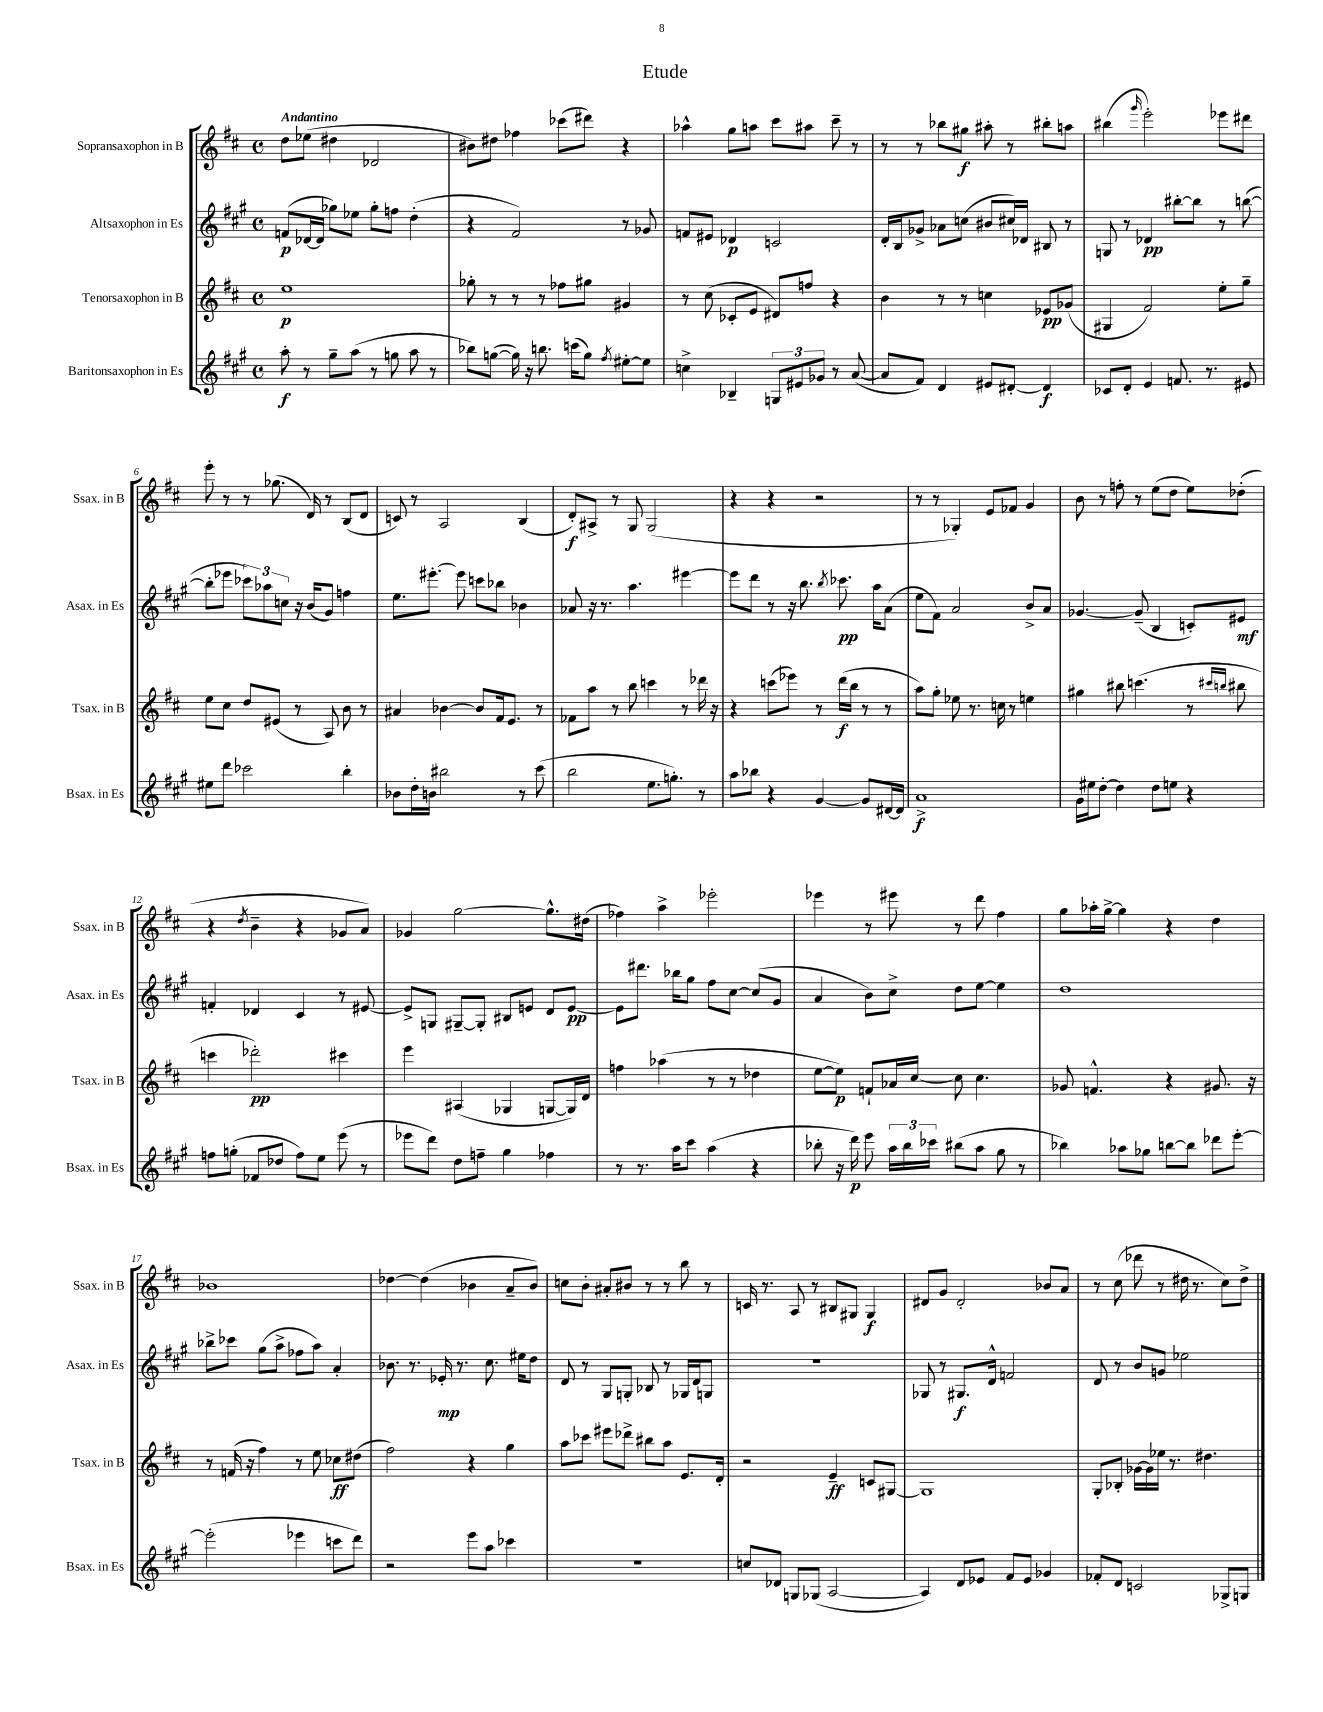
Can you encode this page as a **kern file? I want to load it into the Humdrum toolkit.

**kern	**dynam	**kern	**dynam	**kern	**dynam	**kern	**dynam
*part4	*part4	*part3	*part3	*part2	*part2	*part1	*part1
*staff4	*staff4	*staff3	*staff3	*staff2	*staff2	*staff1	*staff1
*I"Baritonsaxophon in Es	*	*I"Tenorsaxophon in B	*	*I"Altsaxophon in Es	*	*I"Sopransaxophon in B	*
*I'Bsax. in Es	*	*I'Tsax. in B	*	*I'Asax. in Es	*	*I'Ssax. in B	*
*clefG2	*	*clefG2	*	*clefG2	*	*clefG2	*
*k[f#c#g#]	*	*k[f#c#]	*	*k[f#c#g#]	*	*k[f#c#]	*
*M4/4	*	*M4/4	*	*M4/4	*	*M4/4	*
*met(c)	*	*met(c)	*	*met(c)	*	*met(c)	*
=1	=1	=1	=1	=1	=1	=1	=1
!	!	!	!	!	!	!LO:TX:a:B:t=Andantino	!
8aa'\	f	1ee	p	(8fn/L	p	8dd\L	.
8r	.	.	.	[16d-X/L	.	(8ee-X\J	.
.	.	.	.	16d-/JJ]	.	.	.
8gg#~\L	.	.	.	8gg-X\L)	.	4dd#X\	.
(8aa\J	.	.	.	8ee-X\J	.	.	.
8r	.	.	.	8gg-'\L	.	2d-X/	.
8ggn\	.	.	.	8ffn\J	.	.	.
8aa\	.	.	.	(4dd'\	.	.	.
8r	.	.	.	.	.	.	.
=2	=2	=2	=2	=2	=2	=2	=2
8bb-X\L)	.	8gg-X'\	.	4r	.	8b#X\L)	.
([8ggn\J	.	8r	.	.	.	8dd#X\J	.
16gg\])	.	8r	.	2f#/)	.	4ff-X\	.
16r	.	.	.	.	.	.	.
8.bbn\	.	8r	.	.	.	.	.
.	.	8ff-X\L	.	.	.	(8ccc-X\L	.
(16cccn\KL	.	.	.	.	.	.	.
8gg\J)	.	8gg#X\J	.	.	.	8ddd#X\J)	.
8qff#/	.	.	.	.	.	.	.
[8ee#X'\L	.	4g#X/	.	8r	.	4r	.
8ee#\J]	.	.	.	8g-X/	.	.	.
=3	=3	=3	=3	=3	=3	=3	=3
4ccn^\	.	8r	.	8fn/L	.	4aa-X^^\	.
.	.	(8cc#\	.	8e#X/J	.	.	.
4B-X~/	.	8c-X'/L	.	4d-X/	p	8gg\L	.
.	.	8e/J	.	.	.	8aan\J	.
12Gn/L	.	8d#X/L)	.	2cn/	.	8ccc#\L	.
12e#X/	.	.	.	.	.	.	.
.	.	8ffn/J	.	.	.	8aa#X\J	.
12g-X/J	.	.	.	.	.	.	.
8r	.	4r	.	.	.	8ccc#~\	.
([8a/	.	.	.	.	.	8r	.
=4	=4	=4	=4	=4	=4	=4	=4
8a/L]	.	4b\	.	16d'/LL	.	8r	.
.	.	.	.	16B/J	.	.	.
8f#/J)	.	.	.	8g-X^/J	.	8r	.
4d/	.	8r	.	8a-X\L	.	8bb-X\L	.
.	.	8r	.	(8ccn\J	.	8gg#X\J	f
8e#X/L	.	4ccn\	.	8b#X/L	.	8aa#X'\	.
[8d#X'/J	.	.	.	16cc#X/L)	.	8r	.
.	.	.	.	16d-X/JJ	.	.	.
4d#/]	f	8e-X/L	pp	8B#X/	.	8bb#X'\L	.
.	.	(8g-X/J	.	8r	.	8aan\J	.
=5	=5	=5	=5	=5	=5	=5	=5
8c-X/L	.	4G#X/	.	8Gn/	.	(4bb#X\	.
8d'/J	.	.	.	8r	.	.	.
.	.	.	.	.	.	16qqggg/	.
4e/	.	2f#/)	.	4d-X/	pp	2eee'\)	.
8.fn/	.	.	.	[8bb#X'\L	.	.	.
.	.	.	.	8bb#\J]	.	.	.
8.r	.	.	.	.	.	.	.
.	.	8ee'\L	.	8r	.	8eee-X\L	.
8e#X/	.	8gg~\J	.	([8bbn\	.	8ddd#X\J	.
!!LO:LB:g=z
=6	=6	=6	=6	=6	=6	=6	=6
8ee#X\L	.	8ee\L	.	8bb'\L]	.	8eee'\	.
8ddd\J	.	8cc#\J	.	8eee-X\J	.	8r	.
2ccc-X\	.	8dd/L	.	12ccc-X\L)	.	8r	.
.	.	.	.	12aa-X\	.	.	.
.	.	(8e#X/J	.	.	.	(8.gg-X\	.
.	.	.	.	12ccn\J	.	.	.
.	.	8r	.	16r	.	.	.
.	.	.	.	(16b/KL	.	16d/)	.
.	.	8A/)	.	8g#/J)	.	8r	.
4bb'\	.	8b\	.	4ffn\	.	(8B/L	.
.	.	8r	.	.	.	8d/J	.
=7	=7	=7	=7	=7	=7	=7	=7
8b-X\L	.	4a#X/	.	8.ee\L	.	8cn/)	.
16dd'\L	.	.	.	.	.	8r	.
16bn\JJ	.	.	.	[8.eee#X'\J	.	.	.
2bb#X\	.	[4b-X\	.	.	.	2A/	.
.	.	.	.	8eee#\]	.	.	.
.	.	8b-/L]	.	8cccn\L	.	.	.
.	.	16f#/k	.	8bb-X\J	.	.	.
.	.	8.e/J	.	.	.	.	.
8r	.	.	.	4b-X\	.	(4B/	.
(8ccc#\	.	8r	.	.	.	.	.
=8	=8	=8	=8	=8	=8	=8	=8
2bb\	.	8f-X\L	.	8a-X/	.	8d'/L)	f
.	.	8aa\J	.	16r	.	8A#X^/J	.
.	.	.	.	8.r	.	.	.
.	.	8r	.	.	.	8r	.
.	.	8bb\	.	4.aa\	.	8G/	.
8.ee\L	.	4cccn\	.	.	.	(2G/	.
8.ggn'\J)	.	.	.	.	.	.	.
.	.	8r	.	[4eee#X\	.	.	.
8r	.	16ddd-X\	.	.	.	.	.
.	.	16r	.	.	.	.	.
=9	=9	=9	=9	=9	=9	=9	=9
8aa\L	.	4r	.	8eee#\L]	.	4r	.
8bb-X\J	.	.	.	8ddd\J	.	.	.
4r	.	(8cccn\L	.	8r	.	4r	.
.	.	8eee-X\J)	.	16r	.	.	.
.	.	.	.	8.bb\	.	.	.
[4g#/	.	8r	.	.	.	2r	.
.	.	.	.	8qbb/	.	.	.
.	.	(16ddd\LL	f	8.ccc-X\	pp	.	.
.	.	16bb\JJ	.	.	.	.	.
8g#/L]	.	8r	.	.	.	.	.
.	.	.	.	16aa\KL	.	.	.
[16d#X/L	.	8r	.	(8a\J	.	.	.
16d#/JJ]	.	.	.	.	.	.	.
=10	=10	=10	=10	=10	=10	=10	=10
1a^	f	8aa\L)	.	8ee\L	.	8r	.
.	.	8gg'\J	.	8f#\J)	.	8r	.
.	.	8ee-X\	.	2a/	.	4G-X'/)	.
.	.	8.r	.	.	.	.	.
.	.	.	.	.	.	8e/L	.
.	.	16ccn\	.	.	.	.	.
.	.	8r	.	.	.	8f-X/J	.
.	.	4een\	.	8b^/L	.	4g/	.
.	.	.	.	8a/J	.	.	.
=11	=11	=11	=11	=11	=11	=11	=11
16g#\LL	.	4gg#X\	.	[4.g-X/	.	8b\	.
16ee#X\J	.	.	.	.	.	.	.
[8dd'\J	.	.	.	.	.	8r	.
4dd\]	.	8bb#X\	.	.	.	8ffn'\	.
.	.	(4.cccn\	.	(8g-~/]	.	8r	.
8dd\L	.	.	.	4B/	.	(8ee\L	.
8een\J	.	.	.	.	.	8dd\J	.
4r	.	8r	.	8cn'/L)	.	8ee\L)	.
.	.	16qqccc#X/LL	.	.	.	.	.
.	.	16qqbbn/JJ	.	.	.	.	.
.	.	8bb#X\	.	8e#X/J	mf	(8dd-X'\J	.
!!LO:LB:g=z
=12	=12	=12	=12	=12	=12	=12	=12
8ffn\L	.	4cccn\	.	4fn'/	.	4r	.
(8ggn'\J	.	.	.	.	.	.	.
.	.	.	.	.	.	8qdd/	.
8f-X/L	.	2ddd-X'\)	pp	4d-X/	.	4b~\	.
8dd-X/J	.	.	.	.	.	.	.
8ff\L)	.	.	.	4c#/	.	4r	.
8ee\J	.	.	.	.	.	.	.
(8eee\	.	4ccc#X\	.	8r	.	8g-X/L	.
8r	.	.	.	[8e#X/	.	8a/J)	.
=13	=13	=13	=13	=13	=13	=13	=13
8eee-X\L	.	4eee\	.	8e#^/L]	.	4g-X/	.
8ddd\J)	.	.	.	8Gn/J	.	.	.
8dd\L	.	(4A#X/	.	[8G#X~/L	.	[2gg\	.
8ffn~\J	.	.	.	8G#'/J]	.	.	.
4gg#\	.	4G-X/	.	8B#X/L	.	.	.
.	.	.	.	8en/J	.	.	.
4ff-X\	.	[8Gn/L	.	8d/L	.	8.gg^^\L]	.
.	.	16G/L])	.	[8e/J	pp	.	.
.	.	16d/JJ	.	.	.	(16dd#X\Jk	.
=14	=14	=14	=14	=14	=14	=14	=14
8r	.	4ffn\	.	8e\L]	.	4ff-X\)	.
8.r	.	.	.	8.ddd#X\J	.	.	.
.	.	(4aa-X\	.	.	.	4aa^\	.
16aa\KL	.	.	.	16bb-X\KL	.	.	.
8ccc#\J	.	.	.	8gg#\J	.	.	.
(4aa\	.	8r	.	8ff#\L	.	2eee-X'\	.
.	.	8r	.	[8cc#\J	.	.	.
4r	.	4dd-X\	.	(8cc#/L]	.	.	.
.	.	.	.	8g#/J	.	.	.
=15	=15	=15	=15	=15	=15	=15	=15
8bb-X'\	.	[8ee\L	.	4a/	.	4eee-X\	.
16r	.	8ee\J])	p	.	.	.	.
16ddd\)	p	.	.	.	.	.	.
8eee\	.	8fn`/L	.	8b\L)	.	8r	.
24aa\LL	.	16a-X/L	.	8cc#^\J	.	8eee#X\	.
24bb-\	.	.	.	.	.	.	.
.	.	[16cc#/JJ	.	.	.	.	.
24ccc-X\JJ	.	.	.	.	.	.	.
(8bb#X\L	.	8cc#\]	.	8dd\L	.	8r	.
8aa\J	.	4.cc#\	.	[8ee\J	.	8ddd\	.
8gg#\	.	.	.	4ee\]	.	4ff#\	.
8r	.	.	.	.	.	.	.
=16	=16	=16	=16	=16	=16	=16	=16
4bb-X\)	.	8g-X/	.	1dd	.	8gg\L	.
.	.	4.fn^^/	.	.	.	16aa-X'\L	.
.	.	.	.	.	.	[16gg^\JJ	.
8aa-X\L	.	.	.	.	.	4gg\]	.
8gg-X\J	.	.	.	.	.	.	.
[8bbn\L	.	4r	.	.	.	4r	.
8bb\J]	.	.	.	.	.	.	.
8ddd-X\L	.	8.g#X/	.	.	.	4dd\	.
[8eee'\J	.	.	.	.	.	.	.
.	.	16r	.	.	.	.	.
!!LO:LB:g=z
=17	=17	=17	=17	=17	=17	=17	=17
(2eee'\]	.	8r	.	8bb-X^\L	.	1b-X	.
.	.	(16fn/	.	8ccc-X\J	.	.	.
.	.	16r	.	.	.	.	.
.	.	4ff#\)	.	(8gg#\L	.	.	.
.	.	.	.	8aa^\J	.	.	.
4eee-X\	.	8r	.	8ff-X\L	.	.	.
.	.	8ee\	.	8aa\J)	.	.	.
8cccn\L	.	8cc-X\L	ff	4a'/	.	.	.
8ddd\J)	.	(8dd#X\J	.	.	.	.	.
=18	=18	=18	=18	=18	=18	=18	=18
2r	.	2ff#\)	.	8.b-X\	.	[4dd-X\	.
.	.	.	.	8.r	.	.	.
.	.	.	.	.	.	(4dd-\]	.
.	.	.	.	16e-X'/	mp	.	.
.	.	.	.	8.r	.	.	.
8eee\L	.	4r	.	.	.	4b-X\	.
8aa\J	.	.	.	8.cc#\	.	.	.
4ccc-X\	.	4gg\	.	.	.	8a~/L	.
.	.	.	.	16ee#X\KL	.	.	.
.	.	.	.	8dd\J	.	8b-/J)	.
=19	=19	=19	=19	=19	=19	=19	=19
1r	.	8aa\L	.	8d/	.	8ccn\L	.
.	.	8ccc-X\J	.	8r	.	8b'\J	.
.	.	8eee#X\L	.	8G#/L	.	8a#X'/L	.
.	.	8ddd-X^\J	.	8Gn'/J	.	8b#X/J	.
.	.	8bb#X\L	.	8B-X/	.	8r	.
.	.	8aa\J	.	8r	.	8r	.
.	.	8.e/L	.	16G-X/LL	.	8bb\	.
.	.	.	.	16d/J	.	.	.
.	.	.	.	8Gn/J	.	8r	.
.	.	16d'/Jk	.	.	.	.	.
=20	=20	=20	=20	=20	=20	=20	=20
8ccn/L	.	2r	.	1r	.	16cn/	.
.	.	.	.	.	.	8.r	.
8d-X/J	.	.	.	.	.	.	.
8Gn/L	.	.	.	.	.	8A/	.
(8G-X/J	.	.	.	.	.	8r	.
[2A/	.	4e~/	ff	.	.	8B#X/L	.
.	.	.	.	.	.	8G#X/J	.
.	.	8cn/L	.	.	.	4G#/	f
.	.	[8G#X/J	.	.	.	.	.
=21	=21	=21	=21	=21	=21	=21	=21
4A/])	.	1G#]	.	8G-X/	.	8d#X/L	.
.	.	.	.	8r	.	8g/J	.
8d/L	.	.	.	8.G#X/L	f	2d#'/	.
8e-X/J	.	.	.	.	.	.	.
.	.	.	.	16d^^/Jk	.	.	.
8f#/L	.	.	.	2fn/	.	.	.
8e-/J	.	.	.	.	.	.	.
4g-X/	.	.	.	.	.	8b-X/L	.
.	.	.	.	.	.	8a/J	.
=22	=22	=22	=22	=22	=22	=22	=22
8f-X'/L	.	8G'/L	.	8d/	.	8r	.
8d/J	.	8B-X'/J	.	8r	.	(8cc#\	.
2cn/	.	[16g-X\LL	.	8b/L	.	8ddd-X\	.
.	.	16g-\]	.	.	.	.	.
.	.	16ee-X\JJ	.	8gn/J	.	8r	.
.	.	8.r	.	.	.	.	.
.	.	.	.	2ee-X\	.	16dd#X\	.
.	.	.	.	.	.	8.r	.
.	.	4.dd#X\	.	.	.	.	.
8G-X^/L	.	.	.	.	.	8cc#\L)	.
8Gn/J	.	.	.	.	.	8dd#^\J	.
==	==	==	==	==	==	==	==
*-	*-	*-	*-	*-	*-	*-	*-
